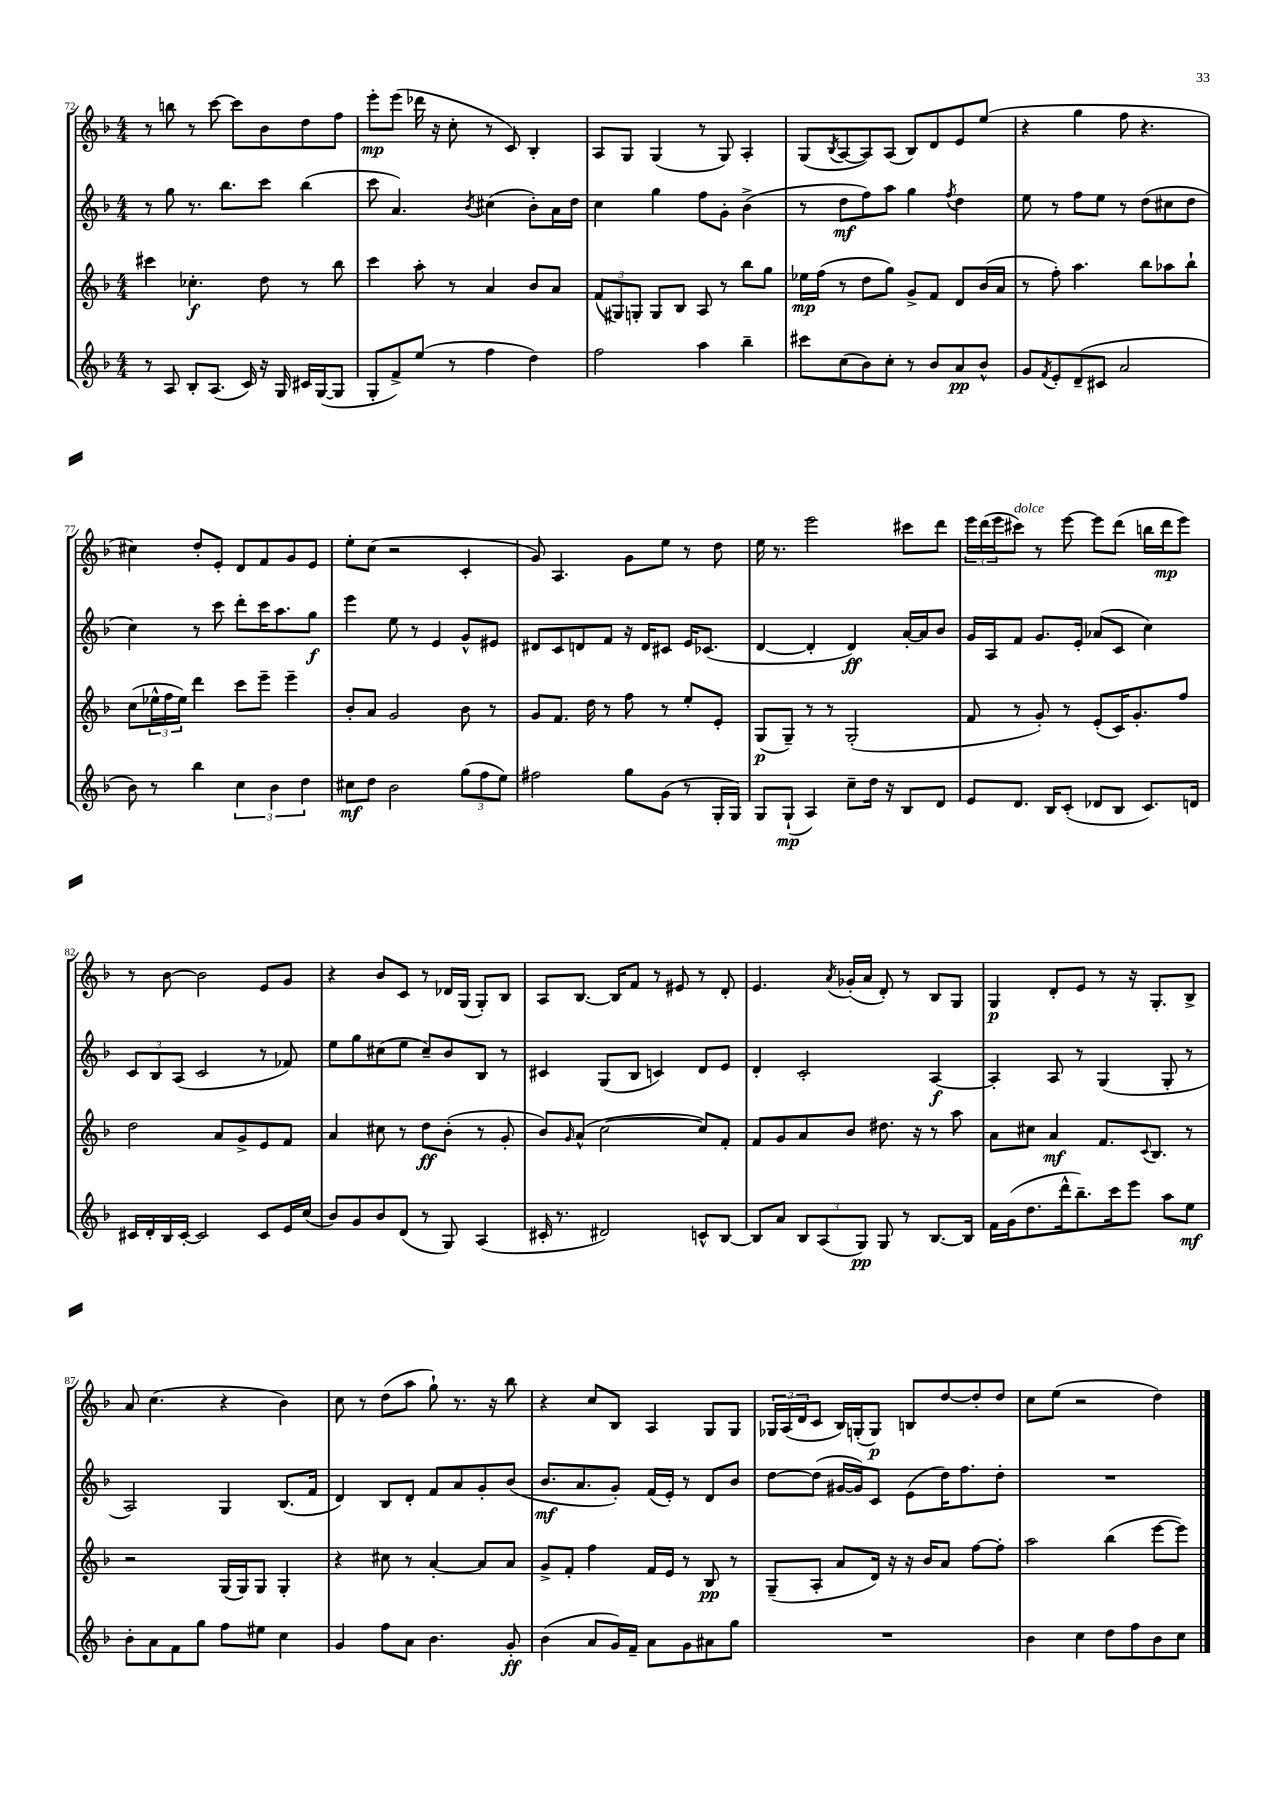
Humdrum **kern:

**kern	**kern	**kern	**kern
*staff4	*staff3	*staff2	*staff1
*clefG2	*clefG2	*clefG2	*clefG2
*k[b-]	*k[b-]	*k[b-]	*k[b-]
*M4/4	*M4/4	*M4/4	*M4/4
8r	4ccc#	8r	8r
8A	.	8gg	8bb
8B-'	4.cc-'	8.r	8r
(8.A	.	.	[8ccc
.	.	8.bb-	.
.	.	.	8ccc]
16c)	.	.	.
16r	8dd	8ccc	8b-
16G	.	.	.
16c#	8r	(4bb-	8dd
([16G	.	.	.
8G]	8bb-	.	8ff
=	=	=	=
8G'	4ccc	8ccc	8eee'
8f^)	.	4.a)	(8eee
(8ee	8aa'	.	16ddd-
.	.	.	16r
8r	8r	.	8cc'
.	.	8qb-	.
4ff	4a	(4cc#	8r
.	.	.	8c)
4dd)	8b-	8b-')	4B-'
.	8a	16a	.
.	.	16dd	.
=	=	=	=
2ff	(12f	4cc	8A
.	12G#)	.	.
.	.	.	8G
.	12G'	.	.
.	8G	4gg	(4G
.	8B-	.	.
4aa	8A	8ff	8r
.	8r	8g'	8G)
4bb-~	8bb-	(4b-^	4A'
.	8gg	.	.
=	=	=	=
8ccc#	16ee-	8r	(8G
.	(16ff	.	.
.	.	.	8qB-
(8cc	8r	8dd	[8A
8b-)	8dd	8ff)	8A])
8cc'	8gg)	8aa	(8A
8r	8g^	4gg	8B-)
8b-	8f	.	8d
.	.	8qff	.
8a	8d	4dd	8e
8b-^^	(16b-	.	(8ee
.	16a	.	.
=	=	=	=
8g	8r	8ee	4r
8qf	.	.	.
8e'	8ff')	8r	.
(8d~	4.aa	8ff	4gg
8c#	.	8ee	.
2a	.	8r	8ff
.	8bb-	(8dd	4.r
.	8aa-	8cc#	.
.	8bb-`	8dd	.
=	=	=	=
8b-)	(8cc	4cc)	4cc#)
8r	24ee-^^	.	.
.	24ff	.	.
.	24ee-)	.	.
4bb-	4ddd	8r	8dd'
.	.	8ccc	8e'
6cc	8ccc	8ddd'	8d
.	8eee~	16ccc	8f
6b-	.	.	.
.	.	8.aa	.
.	4eee~	.	8g
6dd	.	.	.
.	.	8gg	8e
=	=	=	=
8cc#	8b-'	4eee	8ee'
8dd	8a	.	(8cc
2b-	2g	8ee	2r
.	.	8r	.
.	.	4e	.
(12gg	8b-	8g^^	4c'
12ff	.	.	.
.	8r	8e#	.
12ee)	.	.	.
=	=	=	=
2ff#	8g	8d#	8g)
.	8.f	8c	4.A
.	.	8d	.
.	16dd	.	.
.	8r	8f	.
8gg	8ff	16r	8g
.	.	16d	.
(8g	8r	8c#	8ee
8r	8ee'	16e	8r
.	.	(8.c-	.
16G'	8e'	.	8dd
16G)	.	.	.
=	=	=	=
8G	(8G	[4d	16ee
.	.	.	8.r
(8G`	8G~)	.	.
4A)	8r	4d']	2eee
.	8r	.	.
8cc~	(2G'	4d)	.
16dd	.	.	.
16r	.	.	.
8B-	.	[16a'	8ccc#
.	.	16a]	.
8d	.	8b-	8ddd
=	=	=	=
8e	8f	16g	24eee
.	.	.	(24ddd
.	.	16A	.
.	.	.	24eee
8.d	8r	8f	8ccc#)
.	8g')	8.g	8r
16B-	.	.	.
(8c'	8r	.	[8eee
.	.	16e'	.
8d-	(8e'	(8a-	8eee]
8B-	16c)	8c	(8ddd
.	8.g'	.	.
8.c)	.	4cc)	16bb
.	.	.	16ddd
.	8ff	.	8eee)
16d	.	.	.
=	=	=	=
16c#	2dd	12c	8r
16d'	.	.	.
.	.	12B-	.
16B-	.	.	[8b-
.	.	(12A	.
[16c#'	.	.	.
2c#]	.	2c	2b-]
.	8a	.	.
.	8g^	.	.
8c#	8e	8r	8e
16e	8f	8f-)	8g
(16cc	.	.	.
=	=	=	=
8b-)	4a	8ee	4r
8g	.	8gg	.
8b-	8cc#	(8cc#	8b-
(8d	8r	8ee	8c
8r	8dd	8cc#~)	8r
8G)	(8b-'	8b-	16d-
.	.	.	(16G
(4A	8r	8B-	8G')
.	8g'	8r	8B-
=	=	=	=
16c#'	8b-)	4c#	8A
8.r	.	.	.
.	16qqg	.	.
.	(8a^^	.	[8.B-
2d#)	[2cc	(8G	.
.	.	.	16B-]
.	.	8B-	8f
.	.	4c)	8r
.	.	.	8e#
8c^^	8cc])	8d	8r
[8B-	8f'	8e	8d'
=	=	=	=
8B-]	8f	4d'	4.e
8a	8g	.	.
12B-	8a	2c'	.
(12A	.	.	.
.	.	.	8qa
.	8b-	.	(16g-'
12G)	.	.	.
.	.	.	16a
8G	8.dd#	.	8d')
8r	.	.	8r
.	16r	.	.
[8.B-	8r	[4A	8B-
.	8aa	.	8G
16B-]	.	.	.
=	=	=	=
16f	8a	4A']	4G
(16g	.	.	.
8.dd	8cc#	.	.
.	4a	8A	8d'
16ddd^^	.	.	.
8.bb-~)	.	8r	8e
.	8.f	(4G	8r
16ccc	.	.	.
8eee	.	.	16r
.	8qqc	.	.
.	8.B-	.	8.G'
8aa	.	8G'	.
8ee	8r	8r	8B-^
=	=	=	=
8b-'	2r	2A)	8a
8a	.	.	(4.cc
8f	.	.	.
8gg	.	.	.
8ff	(16G	4G	4r
.	16G)	.	.
8ee#	8G	.	.
4cc	4G'	(8.B-	4b-)
.	.	16f	.
=	=	=	=
4g	4r	4d)	8cc
.	.	.	8r
8ff	8cc#	8B-	(8dd
8a	8r	8d'	8aa
4.b-	[4a'	8f	8gg`)
.	.	8a	8.r
.	8a]	8g'	.
.	.	.	16r
8g'	8a	(8b-	8bb-
=	=	=	=
(4b-	8g^	8.b-	4r
.	8f'	.	.
.	.	8.a	.
8a	4ff	.	8cc
16g)	.	8g')	8B-
16f~	.	.	.
8a	16f	(16f	4A
.	16e	16e')	.
8g	8r	8r	.
8a#	8B-	8d	8G
8gg	8r	8b-	8G
=	=	=	=
1r	(8G~	[8dd	24G-
.	.	.	(24A
.	.	.	24d
.	8A'	(8dd]	8c
.	8a	[16g#	16B-)
.	.	16g#])	(16G'
.	16d)	8c	8G)
.	16r	.	.
.	16r	(8e	8B
.	16b-	.	.
.	8a	16dd)	[8dd
.	.	8.ff	.
.	[8ff	.	8dd']
.	8ff']	8dd'	8dd
=	=	=	=
4b-	2aa	1r	8cc
.	.	.	(8ee
4cc	.	.	2r
8dd	(4bb-	.	.
8ff	.	.	.
8b-	[8eee	.	4dd)
8cc	8eee])	.	.
==	==	==	==
*-	*-	*-	*-
